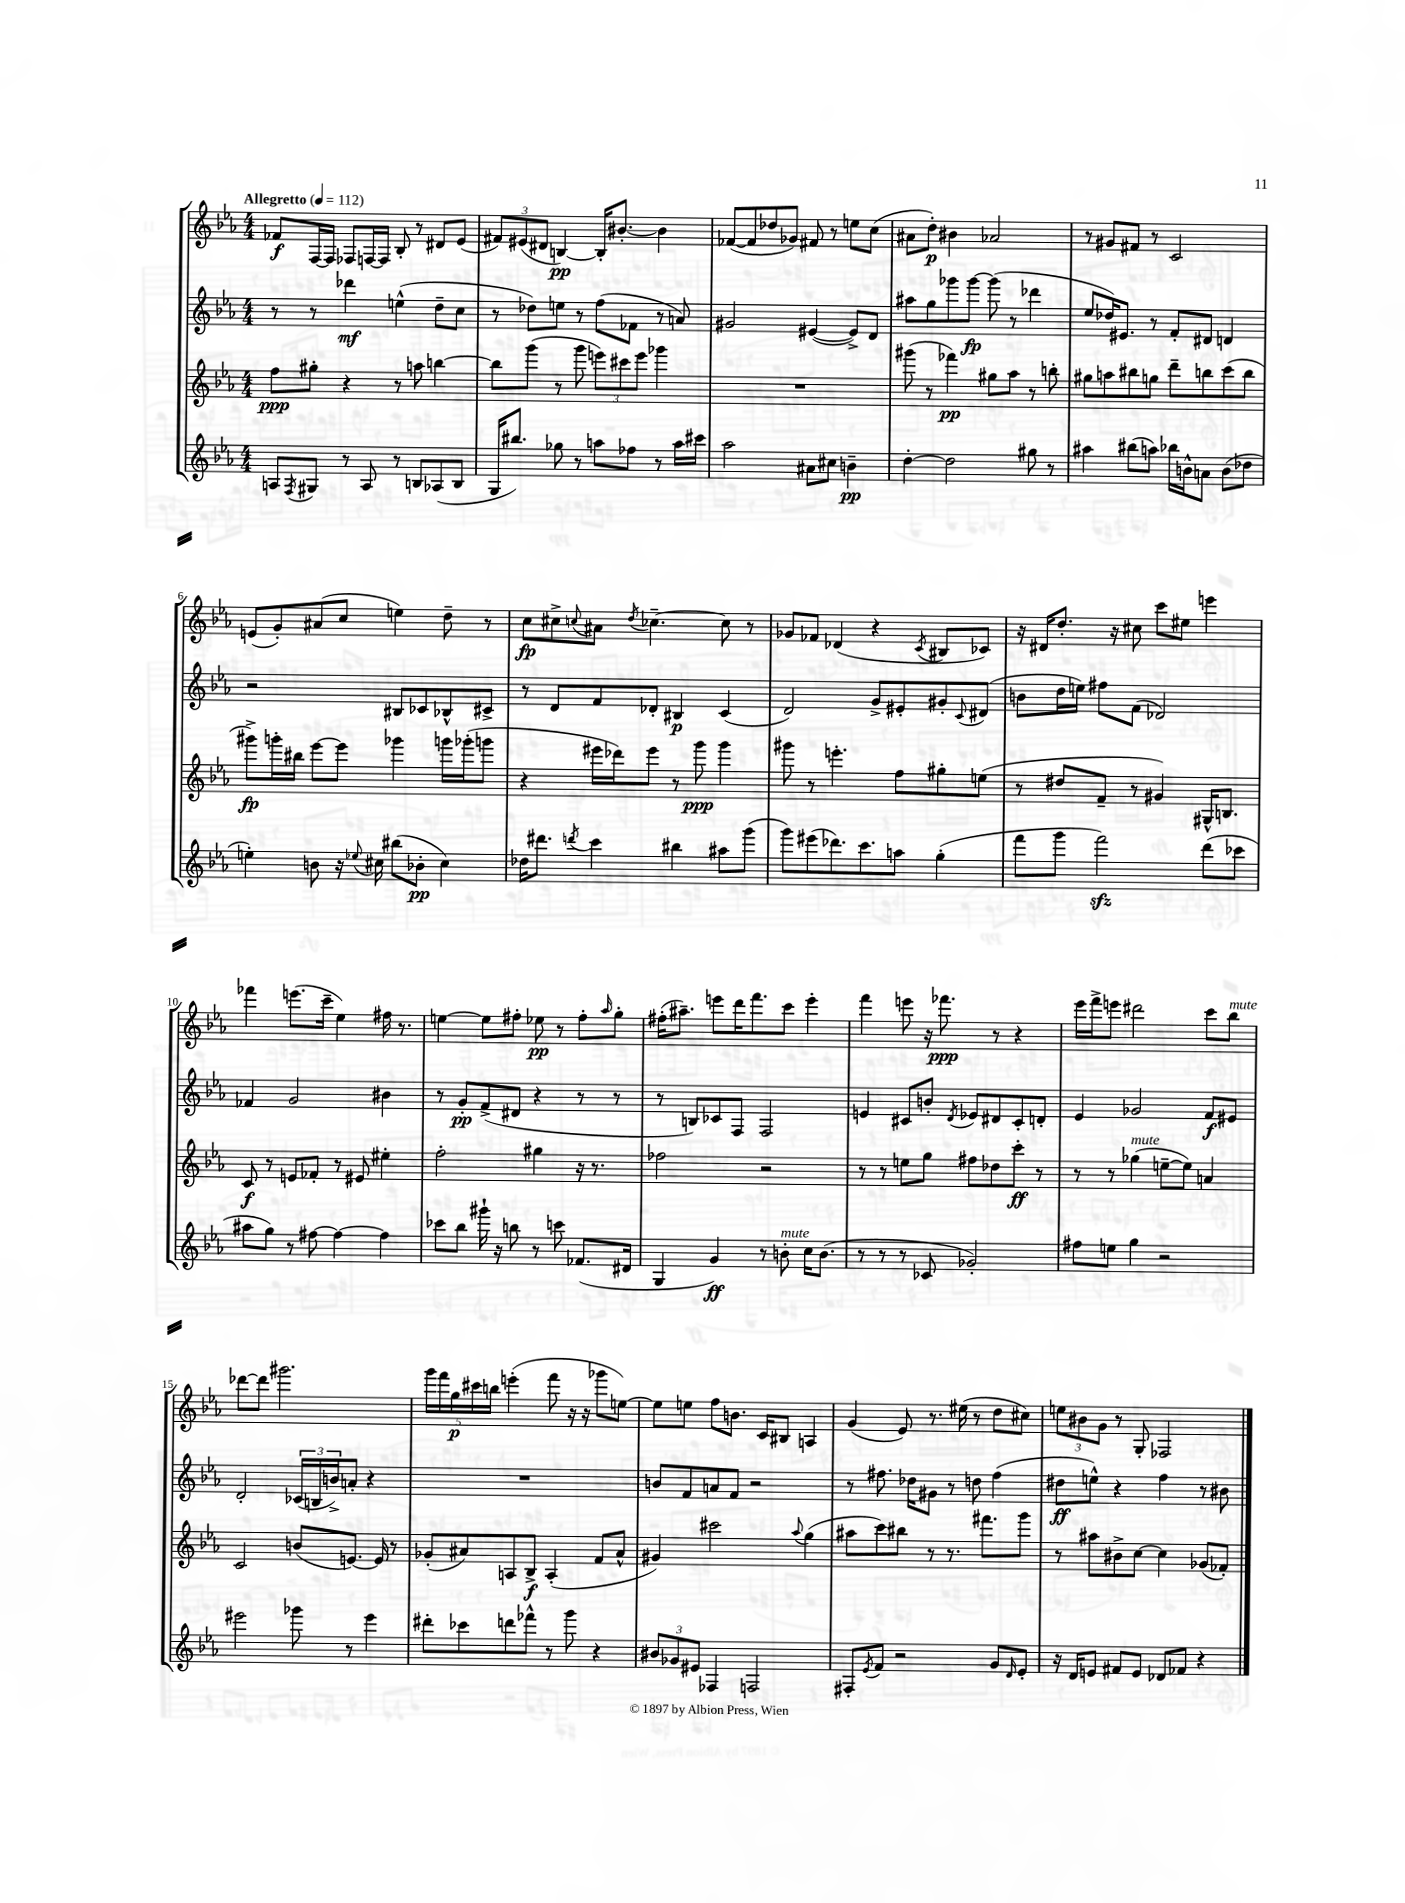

**kern	**dynam	**kern	**dynam	**kern	**dynam	**kern	**dynam
*part4	*part4	*part3	*part3	*part2	*part2	*part1	*part1
*staff4	*staff4	*staff3	*staff3	*staff2	*staff2	*staff1	*staff1
*clefG2	*	*clefG2	*	*clefG2	*	*clefG2	*
*k[b-e-a-]	*	*k[b-e-a-]	*	*k[b-e-a-]	*	*k[b-e-a-]	*
*M4/4	*	*M4/4	*	*M4/4	*	*M4/4	*
*MM112	*	*MM112	*	*MM112	*	*MM112	*
=1	=1	=1	=1	=1	=1	=1	=1
!	!	!	!	!	!	!LO:TX:a:B:t=Allegretto	!
8An/L	.	8ff\L	ppp	8r	.	8f-X/L	f
8qF/	.	.	.	.	.	.	.
8G#X/J	.	8gg#X'\J	.	8r	.	[16F/L	.
.	.	.	.	.	.	16F/JJ]	.
8r	.	4r	.	4ddd-X\	mf	8F-X/L	.
8A/	.	.	.	.	.	[16Fn/L	.
.	.	.	.	.	.	16F/JJ]	.
8r	.	8r	.	(4een^^\	.	8B-'/	.
8Bn/L	.	8aan\	.	.	.	8r	.
(8A-X/	.	[4bbn\	.	8dd~\L	.	8d#X/L	.
8B/J	.	.	.	8cc\J	.	(8e-/J	.
=2	=2	=2	=2	=2	=2	=2	=2
16G/KL	.	8bb\L]	.	8r	.	12f#X/L)	.
8.bb#X/J)	.	.	.	.	.	.	.
.	.	.	.	.	.	(12e#X/	.
.	.	(8ggg\J	.	8dd-X\L)	.	.	.
.	.	.	.	.	.	12d#X/J	.
8gg-X\	.	8r	.	8een\J	.	[4Bn/)	pp
8r	.	8ggg\	.	8r	.	.	.
8aan\L	.	12eeen\L)	.	(8ff\L	.	16B'/KL]	.
.	.	.	.	.	.	[8.b#X'/J	.
.	.	12ccc#X\	.	.	.	.	.
8ff-X\J	.	.	.	8f-X\J	.	.	.
.	.	12eee\J	.	.	.	.	.
8r	.	4ggg-X\	.	8r	.	4b#\]	.
16aa\LL	.	.	.	8an/)	.	.	.
16ccc#X\JJ	.	.	.	.	.	.	.
=3	=3	=3	=3	=3	=3	=3	=3
2aa-\	.	1r	.	2g#X/	.	([8f-X/L	.
.	.	.	.	.	.	8f-/]	.
.	.	.	.	.	.	8dd-X/	.
.	.	.	.	.	.	8g-X/J)	.
8a#X\L	.	.	.	([4e#X/	.	8f#X/	.
8cc#X\J	.	.	.	.	.	8r	.
4bn~\	pp	.	.	8e#^/L])	.	8een\L	.
.	.	.	.	8d/J	.	(8cc\J	.
=4	=4	=4	=4	=4	=4	=4	=4
[4dd'\	.	(8ggg#X\	.	8aa#X\L	.	8a#X\L	.
.	.	8r	.	8gg\	.	8dd'\J)	p
2dd\]	.	4fff-X\)	pp	8ggg-X\	.	4b#X\	.
.	.	.	.	[8ggg-\J	fp	.	.
.	.	8gg#X\L	.	(8ggg-\]	.	2a-X/	.
.	.	8aa-\J	.	8r	.	.	.
8gg#X\	.	8r	.	4ddd-X\	.	.	.
8r	.	8bbn'\	.	.	.	.	.
=5	=5	=5	=5	=5	=5	=5	=5
4aa#X\	.	8gg#X\L	.	8ee-/L	.	8r	.
.	.	8aan\	.	16dd-X/K)	.	8g#X/L	.
.	.	.	.	8.e#X/J	.	.	.
(8bb#X\L	.	8bb#X\	.	.	.	8f#X/J	.
8aan\J)	.	8ggn\J	.	8r	.	8r	.
16bb-X\LL	.	8ddd~\L	.	8f'/L	.	2c/	.
16bn^^\J	.	.	.	.	.	.	.
8an\J	.	8bbn\	.	8d#X/J	.	.	.
(8b\L	.	(8ccc\	.	4dn/	.	.	.
8dd-X\J	.	8bb\J	.	.	.	.	.
!!LO:LB:g=z
=6	=6	=6	=6	=6	=6	=6	=6
4een'\)	.	8ggg#X^\L)	fp	2r	.	(8en/L	.
.	.	16gggn'\L	.	.	.	8g'/)	.
.	.	16bb#X\JJ	.	.	.	.	.
8bn\	.	[8eee-\L	.	.	.	(8a#X/	.
16r	.	8eee-\J]	.	.	.	8cc/J	.
8qqee-X/	.	.	.	.	.	.	.
16cc#X\	.	.	.	.	.	.	.
(8bb#X\L	.	4ggg-X\	.	8B#X/L	.	4een\)	.
8b-X'\J	pp	.	.	8c-X/	.	.	.
4cc#\)	.	16gggn\LL	.	8B-X^^/	.	8dd~\	.
.	.	(16ggg-X'\J	.	.	.	.	.
.	.	8gggn\J	.	8c#X^/J	.	8r	.
=7	=7	=7	=7	=7	=7	=7	=7
16dd-X\KL	.	4r	.	8r	.	8cc\L	fp
8.ddd#X\J	.	.	.	.	.	.	.
.	.	.	.	8d/L	.	8cc#X^\	.
8qdddn/	.	.	.	.	.	8qqccn/	.
4ccc\	.	16eee#X\LL	.	8f/	.	8a#X\J	.
.	.	16ddd-X\J)	.	.	.	.	.
.	.	.	.	.	.	8qdd/	.
.	.	8eee#\J	.	8d-X'/J	.	[4.cc-X~\	.
4bb#X\	.	8r	.	4B#X/	p	.	.
.	.	8ggg\	ppp	.	.	.	.
8aa#X\L	.	4ggg\	.	(4c/	.	8cc-\]	.
(8ggg\J	.	.	.	.	.	8r	.
=8	=8	=8	=8	=8	=8	=8	=8
8ggg\L)	.	8ggg#X\	.	2d/)	.	8g-X/L	.
(8eee#X\	.	8r	.	.	.	8f-X/J	.
8.ddd-X\)	.	4.eeen'\	.	.	.	(4d-X/	.
8.ccc\	.	.	.	.	.	.	.
.	.	.	.	8g^/L	.	4r	.
8aan\J	.	8ff\L	.	8e#X'/	.	.	.
.	.	.	.	.	.	8qc/	.
(4gg'\	.	8gg#X'\	.	8g#X'/	.	8B#X/L	.
.	.	.	.	8qqc/	.	.	.
.	.	(8een\J	.	(8d#X/J	.	8c-X/J)	.
=9	=9	=9	=9	=9	=9	=9	=9
8fff\L	.	8r	.	8bn\L	.	16r	.
.	.	.	.	.	.	16d#X/KL	.
8ggg\J	.	8dd#X/L	.	16dd\L	.	8.dd'/J	.
.	.	.	.	16een\JJ)	.	.	.
2fffzz\)	.	8f~/J	.	8ff#X\L	.	.	.
.	.	.	.	.	.	16r	.
.	.	8r	.	(8f\J	.	8cc#X\	.
.	.	4g#X/)	.	2d-X/)	.	8ccc\L	.
.	.	.	.	.	.	8ee#X\J	.
(8ddd\L	.	16G#X^^/KL	.	.	.	4eeen\	.
.	.	8.Bn/J	.	.	.	.	.
8ccc-X\J	.	.	.	.	.	.	.
!!LO:LB:g=z
=10	=10	=10	=10	=10	=10	=10	=10
8aa#X\L	.	8c/	f	4f-X/	.	4fff-X\	.
8gg\J)	.	8r	.	.	.	.	.
8r	.	8en/L	.	2g/	.	(8.eeen\L	.
[8ff#X\	.	8f-X'/J	.	.	.	.	.
.	.	.	.	.	.	16ccc~\Jk	.
4ff#\_	.	8r	.	.	.	4ee-\)	.
.	.	8e#X/	.	.	.	.	.
4ff#\]	.	4ee#X'\	.	4b#X\	.	16ff#X\	.
.	.	.	.	.	.	8.r	.
=11	=11	=11	=11	=11	=11	=11	=11
8ccc-X\L	.	2ff'\	.	8r	.	[4een\	.
8bb-\J	.	.	.	8g'/L	pp	.	.
16ggg#X`\	.	.	.	(8f^/	.	8ee\L]	.
16r	.	.	.	.	.	.	.
8bbn\	.	.	.	8d#X/J	.	8ff#X'\J	.
8r	.	4gg#X\	.	4r	.	8ee-X\	pp
8cccn\	.	.	.	.	.	8r	.
(8.f-X/L	.	16r	.	8r	.	8ff#'\L	.
.	.	8.r	.	.	.	.	.
.	.	.	.	.	.	16qqaa-/	.
.	.	.	.	8r	.	8gg'\J	.
16d#X/Jk	.	.	.	.	.	.	.
=12	=12	=12	=12	=12	=12	=12	=12
4G/	.	2ff-X\	.	8r	.	(16ff#X'\KL	.
.	.	.	.	.	.	8.aa#X~\J)	.
.	.	.	.	8Bn/L)	.	.	.
4g/)	ff	.	.	8c-X/	.	8eeen\L	.
.	.	.	.	8F/J	.	16ddd\K	.
.	.	.	.	.	.	8.fff\	.
8r	.	2r	.	2F/	.	.	.
!LO:TX:a:i:t=mute	!	!	!	!	!	!	!
8bn'\	.	.	.	.	.	8ccc\J	.
16cc\KL	.	.	.	.	.	4eee'\	.
(8.b\J	.	.	.	.	.	.	.
=13	=13	=13	=13	=13	=13	=13	=13
8r	.	8r	.	4en/	.	4fff\	.
8r	.	8r	.	.	.	.	.
8r	.	8een\L	.	8c#X/L	.	8eeen\	.
8c-X/	.	8gg\J	.	8bn'/J	.	16r	.
.	.	.	.	.	.	8.fff-X\	ppp
.	.	.	.	8qd/	.	.	.
2g-X'/)	.	8ff#X\L	.	8e-X/L	.	.	.
.	.	8dd-X\	.	8d#X/	.	8r	.
.	.	8ccc'\J	ff	8c#'/	.	4r	.
.	.	8r	.	8dn'/J	.	.	.
=14	=14	=14	=14	=14	=14	=14	=14
8ff#X\L	.	8r	.	4e-/	.	16eee-\LL	.
.	.	.	.	.	.	16fff^\J	.
8een\J	.	8r	.	.	.	8eeen\J	.
!	!	!LO:TX:a:i:t=mute	!	!	!	!	!
4gg\	.	(4gg-X\	.	2g-X/	.	2ddd#X\	.
2r	.	[8een~\L	.	.	.	.	.
.	.	8ee\J])	.	.	.	.	.
.	.	4an/	.	8f/L	f	8ccc\L	.
!	!	!	!	!	!	!LO:TX:a:i:t=mute	!
.	.	.	.	8e#X/J	.	8bb-\J	.
!!LO:LB:g=z
=15	=15	=15	=15	=15	=15	=15	=15
2eee#X\	.	2c/	.	2d'/	.	[8ddd-X\L	.
.	.	.	.	.	.	8ddd-\J]	.
.	.	.	.	.	.	2.ggg#X\	.
8ggg-X\	.	(8bn/L	.	(24c-X/LL	.	.	.
.	.	.	.	24Bn/	.	.	.
.	.	.	.	24bn^/J)	.	.	.
8r	.	[8.en/J)	.	8an'/J	.	.	.
4eee#\	.	.	.	4r	.	.	.
.	.	16e/]	.	.	.	.	.
.	.	8r	.	.	.	.	.
=16	=16	=16	=16	=16	=16	=16	=16
8ddd#X'\L	.	(8g-X'/L	.	1r	.	20ggg\LL	.
.	.	.	.	.	.	20fff\	.
.	.	.	.	.	.	20gg\	p
8ccc-X\	.	8a#X/)	.	.	.	.	.
.	.	.	.	.	.	20ccc#X\	.
.	.	.	.	.	.	20bbn\JJ	.
8dddn\	.	8An/	.	.	.	(4eeen'\	.
8fff-X^^\J	.	8B-^/J	f	.	.	.	.
8r	.	(4A'/	.	.	.	8fff\	.
8ggg\	.	.	.	.	.	16r	.
.	.	.	.	.	.	16r	.
4r	.	8f/L	.	.	.	8ggg-X\L	.
.	.	8a#^^/J	.	.	.	[8een\J)	.
=17	=17	=17	=17	=17	=17	=17	=17
12b#X/L	.	4g#X/)	.	8bn/L	.	8ee\L]	.
12g-X/	.	.	.	.	.	.	.
.	.	.	.	8f/	.	8een\J	.
12e#X/J	.	.	.	.	.	.	.
4F-X/	.	2ccc#X\	.	8an/	.	8ff\L	.
.	.	.	.	8f/J	.	8.bn\J	.
2Fn/	.	.	.	2r	.	.	.
.	.	.	.	.	.	16c/KL	.
.	.	.	.	.	.	8B#X/J	.
.	.	8qqaa-/	.	.	.	.	.
.	.	(4gg\	.	.	.	4An/	.
=18	=18	=18	=18	=18	=18	=18	=18
8F#X'/L	.	8aa#X\L	.	8r	.	(4g/	.
8qe-/	.	.	.	.	.	.	.
8f/J	.	8ccc\)	.	8.ff#X\	.	.	.
2r	.	8bb#X\J	.	.	.	8e-/)	.
.	.	.	.	16dd-X\KL	.	.	.
.	.	8r	.	8g#X\J	.	8.r	.
.	.	8.r	.	8r	.	.	.
.	.	.	.	.	.	(16ee#X\	.
.	.	.	.	8ddn\	.	8r	.
.	.	8.fff#X\L	.	.	.	.	.
8g/L	.	.	.	(4ff#\	.	8dd\L	.
16qqd/	.	.	.	.	.	.	.
8e-'/J	.	8ggg\J	.	.	.	8cc#X\J)	.
=19	=19	=19	=19	=19	=19	=19	=19
16r	.	8r	.	8dd#X\L	ff	12een\L	.
16d/KL	.	.	.	.	.	.	.
.	.	.	.	.	.	12b#X\	.
8en/J	.	8aa#X\L	.	8een^^\J)	.	.	.
.	.	.	.	.	.	12g\J	.
8f#X/L	.	8b#X^\	.	4r	.	8r	.
8e/J	.	[8cc\J	.	.	.	8G'/	.
8d-X/L	.	4cc\]	.	4ff\	.	2F-X/	.
8f-X/J	.	.	.	.	.	.	.
4r	.	(8g-X/L	.	8r	.	.	.
.	.	8f-X'/J)	.	8b#X\	.	.	.
==	==	==	==	==	==	==	==
*-	*-	*-	*-	*-	*-	*-	*-
